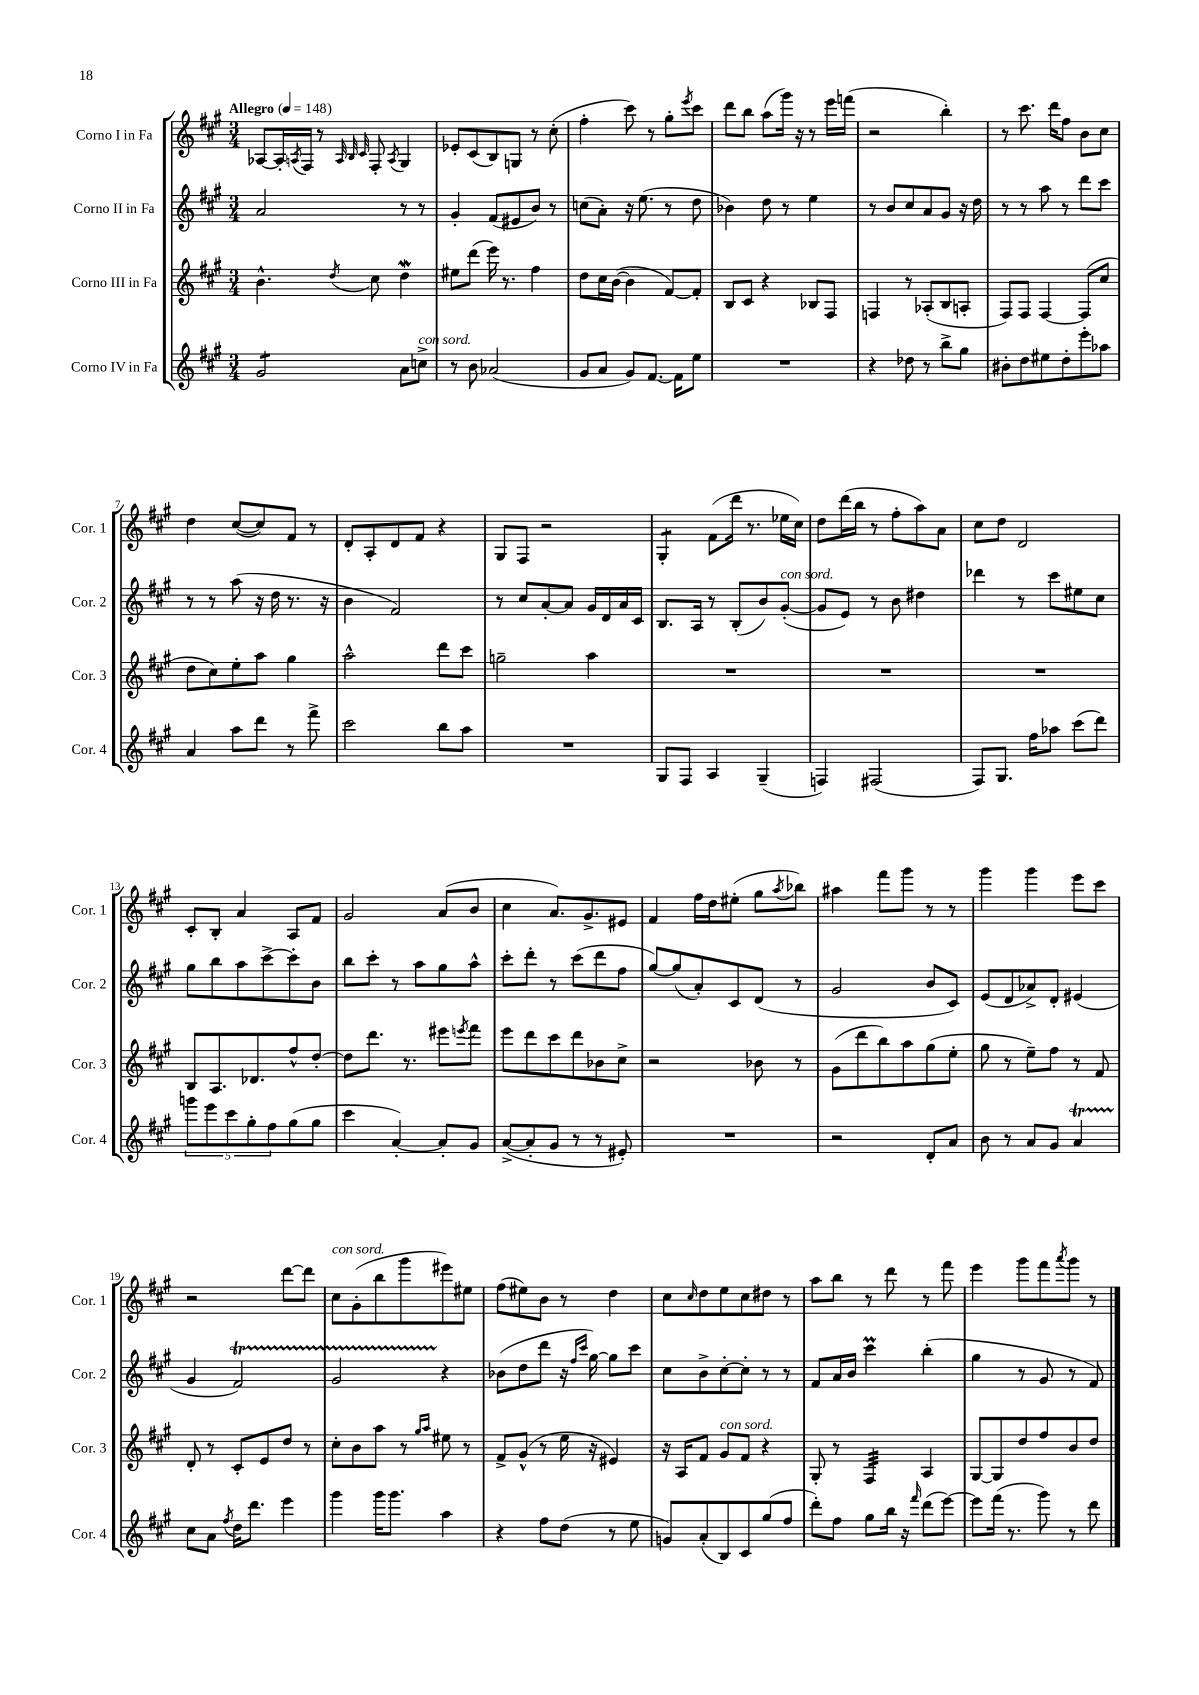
<<
\new StaffGroup <<
\new Staff = "s0" \with { instrumentName = "Corno I in Fa" shortInstrumentName = "Cor. 1" } {
    \clef treble \key a \major \numericTimeSignature \time 3/4 \tempo "Allegro" 4 = 148
    aes8~ aes16-. \acciaccatura { a8 } fis16 r8 \grace { a32 b32 cis'32 } fis8-. \acciaccatura { a8 } gis4 |
    ees'8-. cis'8( b8) g8 r8 cis''8-.( |
    fis''4-. cis'''8) r8 gis''8-. \acciaccatura { e'''8 } cis'''8 |
    d'''8 b''8 a''8( gis'''16) r16 r8 e'''16 f'''16( |
    r2 b''4-.) |
    r8 cis'''8. d'''16 fis''8 b'8 cis''8 |
    d''4 cis''8~( cis''8) fis'8 r8 |
    d'8-. a8-. d'8 fis'8 r4 |
    gis8 fis8 r2 |
    gis4:8-. fis'8( d'''16 r8. ees''16 cis''16) |
    d''8 d'''16( b''16 r8 fis''8-. a''8) a'8 |
    cis''8 d''8 d'2 |
    cis'8-. b8-. a'4 a8 fis'8 |
    gis'2 a'8( b'8 |
    cis''4 a'8.) gis'8.-> eis'8 |
    fis'4 fis''16 d''16 eis''8-.( gis''8 \acciaccatura { a''8 } bes''8) |
    ais''4 fis'''8 gis'''8 r8 r8 |
    gis'''4 gis'''4 e'''8 cis'''8 |
    r2 d'''8~ d'''8 |
    cis''8^\markup { \italic "con sord." } gis'8-.( b''8 gis'''8 eis'''8) eis''8 |
    fis''8( eis''8) b'8 r8 d''4 |
    cis''8 \grace { cis''16 } d''8 e''8 cis''8 dis''8 r8 |
    a''8 b''8 r8 d'''8 r8 fis'''8 |
    e'''4 gis'''8 fis'''8 \acciaccatura { a'''8 } gis'''8 r8 \bar "|." |
}
\new Staff = "s1" \with { instrumentName = "Corno II in Fa" shortInstrumentName = "Cor. 2" } {
    \clef treble \key a \major \numericTimeSignature \time 3/4
    a'2 r8 r8 |
    gis'4-. fis'8( eis'8 b'8) r8 |
    c''8( a'8-.) r16 e''8.( r8 d''8 |
    bes'4) d''8 r8 e''4 |
    r8 b'8 cis''8 a'8 gis'8 r16 d''16 |
    r8 r8 a''8 r8 d'''8 cis'''8 |
    r8 r8 a''8( r16 d''16 r8. r16 |
    b'4 fis'2) |
    r8 cis''8 a'8~-. a'8 gis'16 d'16 a'16 cis'16 |
    b8. a16 r8 b8-.( b'8) gis'8~-.^\markup { \italic "con sord." }( |
    gis'8 e'8) r8 b'8 dis''4 |
    des'''4 r8 cis'''8 eis''8 cis''8 |
    gis''8 b''8 a''8 cis'''8~-> cis'''8-. b'8 |
    b''8 cis'''8-. r8 a''8 gis''8 a''8-^ |
    cis'''8-. d'''8-. r8 cis'''8( d'''8 fis''8 |
    gis''8~) gis''8( a'8-.) cis'8 d'8( r8 |
    gis'2 b'8 cis'8) |
    e'8( d'8 aes'8->) d'8-. eis'4( |
    gis'4 fis'2\startTrillSpan) |
    gis'2 r4\stopTrillSpan |
    bes'8( d''8 d'''8 r16 \grace { fis''16 cis'''16 } gis''16~) gis''8 cis'''8 |
    cis''8 b'8-> cis''8~-. cis''8-. r8 r8 |
    fis'8 a'16 b'16 cis'''4\prall b''4-.( |
    gis''4 r8 gis'8 r8 fis'8) \bar "|." |
}
\new Staff = "s2" \with { instrumentName = "Corno III in Fa" shortInstrumentName = "Cor. 3" } {
    \clef treble \key a \major \numericTimeSignature \time 3/4
    b'4.-^ \acciaccatura { d''8 } cis''8 d''4\mordent |
    eis''8 d'''8( e'''16) r8. fis''4 |
    d''8 cis''16 b'16~( b'4 fis'8~) fis'8-. |
    b8 cis'8 r4 bes8 fis8 |
    f4 r8 aes8-.( b8 a8-. |
    fis8) fis8 fis4~ fis8( cis''8 |
    d''8 cis''8) e''8-. a''8 gis''4 |
    a''2-^ d'''8 cis'''8 |
    g''2-- a''4 |
    R2. |
    R2. |
    R2. |
    b8 a8. des'8. fis''8-^ d''8~-. |
    d''8 d'''8. r8. eis'''8 \acciaccatura { e'''8 } fis'''8 |
    e'''8 d'''8 cis'''8 d'''8 bes'8 cis''8-> |
    r2 bes'8 r8 |
    gis'8( d'''8 b''8) a''8 gis''8( e''8-. |
    gis''8 r8 e''8--) fis''8 r8 fis'8 |
    d'8-. r8 cis'8-. e'8 d''8 r8 |
    cis''8-. b'8 a''8 r8 \grace { gis''16 a''16 } eis''8 r8 |
    fis'8-> gis'8-^( r8 e''16 r16 eis'4) |
    r16 a16 fis'8 gis'8^\markup { \italic "con sord." } fis'8 r4 |
    gis8-. r8 fis4:32 a4 |
    gis8~ gis8 d''8 fis''8 b'8 d''8 \bar "|." |
}
\new Staff = "s3" \with { instrumentName = "Corno IV in Fa" shortInstrumentName = "Cor. 4" } {
    \clef treble \key a \major \numericTimeSignature \time 3/4
    gis'2:8 a'8 c''8->^\markup { \italic "con sord." } |
    r8 b'8 aes'2( |
    gis'8 a'8 gis'8) fis'8.~ fis'16 e''8 |
    R2. |
    r4 des''8 r8 b''8-> gis''8 |
    bis'8-. d''8 eis''8 d''8-. e'''8-. aes''8 |
    a'4 a''8 d'''8 r8 fis'''8-> |
    cis'''2 b''8 a''8 |
    R2. |
    gis8 fis8 a4 gis4--( |
    f4) fis2( |
    fis8) gis8. fis''16 aes''8 cis'''8( d'''8) |
    \tuplet 5/4 { g'''8 e'''8 cis'''8 gis''8-. fis''8 } gis''8( gis''8 |
    cis'''4 a'4~-.) a'8-. gis'8 |
    a'8~->( a'8-. gis'8 r8 r8 eis'8-.) |
    R2. |
    r2 d'8-. a'8 |
    b'8 r8 a'8 gis'8 a'4\startTrillSpan |
    cis''8\stopTrillSpan a'8 \acciaccatura { fis''8 } d''16 d'''8. e'''4 |
    gis'''4 gis'''16 gis'''8. a''4 |
    r4 fis''8 d''8( r8 e''8 |
    g'8) a'8-.( b8) cis'8 gis''8( fis''8 |
    d'''8-.) fis''8 gis''8 b''16 r16 \grace { fis'''16 } d'''8( e'''8~) |
    e'''8 fis'''16( r8. gis'''8) r8 d'''8 \bar "|." |
}
>>
>>
